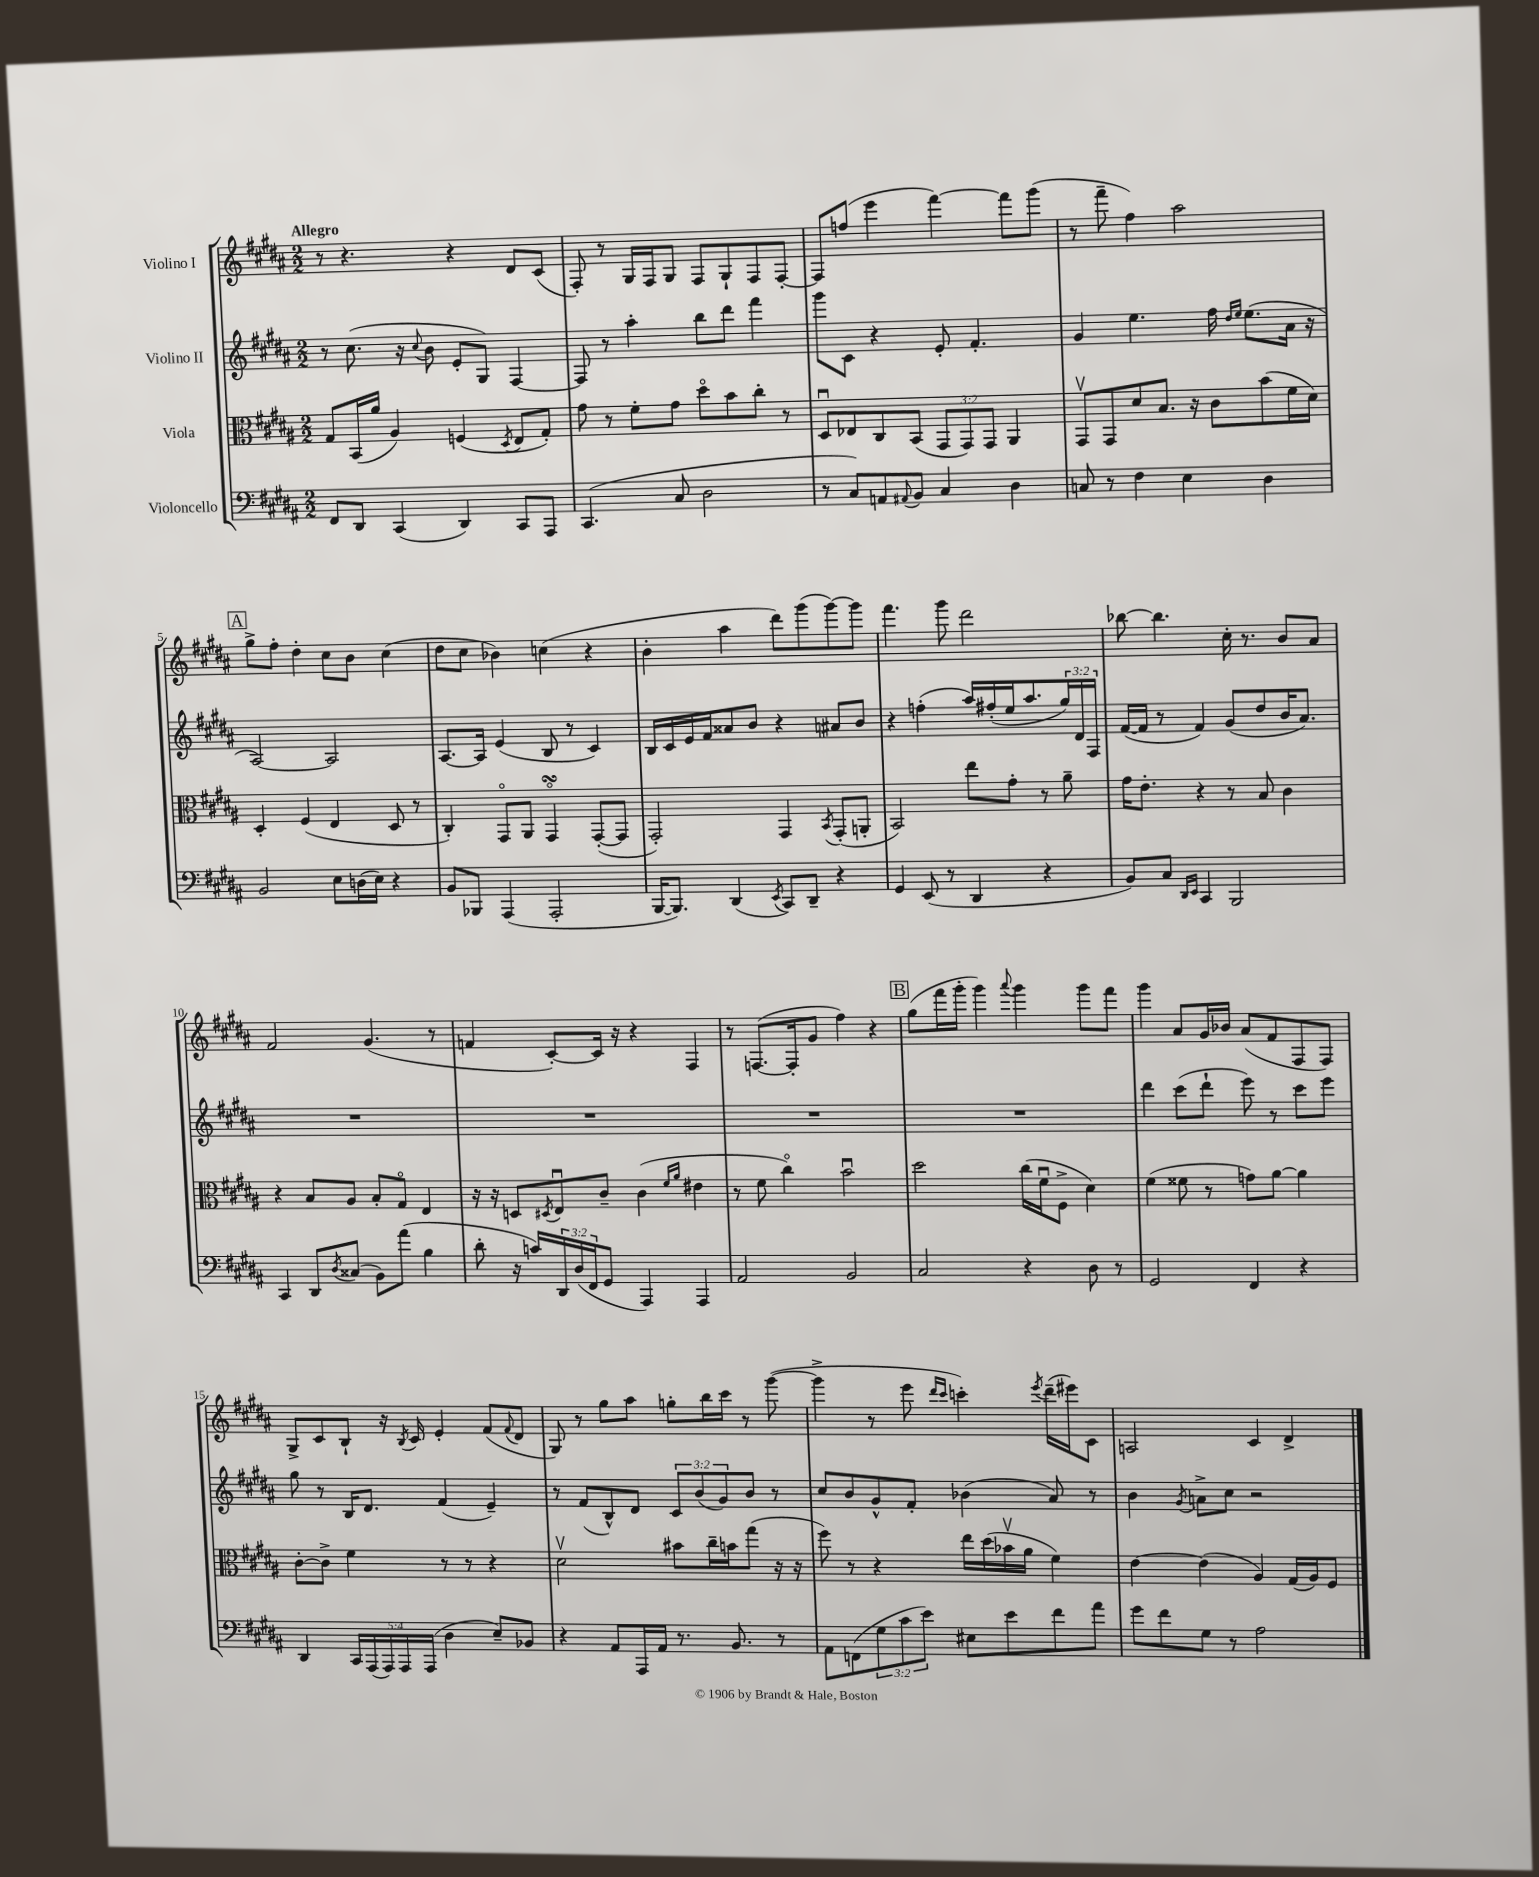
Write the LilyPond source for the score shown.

<<
\new StaffGroup <<
\new Staff = "s0" \with { instrumentName = "Violino I" } {
    \clef treble \key b \major \numericTimeSignature \time 2/2 \tempo "Allegro"
    r8 r4. r4 dis'8 cis'8( |
    fis8-.) r8 gis16 fis16 gis8 fis8 gis8-! fis8 fis8~-. |
    fis8 f''8( e'''4 fis'''4~) fis'''8 gis'''8( |
    r8 fis'''8-- fis''4) ais''2 |
    \mark \markup { \box "A" } gis''8-> fis''8-. dis''4-. cis''8 b'8 cis''4( |
    dis''8 cis''8 bes'4) c''4( r4 |
    b'4-. ais''4 dis'''8) gis'''8( gis'''8~) gis'''8 |
    fis'''4. gis'''8 dis'''2 |
    bes''8~ bes''4. cis''16-. r8. b'8 ais'8 |
    fis'2 gis'4.( r8 |
    f'4 cis'8~-.) cis'16 r16 r4 fis4 |
    r8 f8.~( f16-. gis'8 fis''4) r4 |
    \mark \markup { \box "B" } gis''8( fis'''16 gis'''16-. gis'''4) \appoggiatura { ais'''8 } gis'''4 gis'''8 fis'''8 |
    gis'''4 ais'8 gis'16 bes'16 ais'8( fis'8 fis8 fis8) |
    gis8-> cis'8 b8-! r16 \acciaccatura { b8 } cis'16 e'4-. fis'8( \appoggiatura { fis'8 } dis'8 |
    gis8) r8 gis''8 ais''8 g''8-. b''16 cis'''16 r8 gis'''8~( |
    gis'''4-> r8 e'''8 \grace { dis'''16 cis'''16 } c'''4-.) \acciaccatura { e'''8 } dis'''16--( eis'''16) cis'8 |
    a2 cis'4 dis'4-> \bar "|." |
}
\new Staff = "s1" \with { instrumentName = "Violino II" } {
    \clef treble \key b \major \numericTimeSignature \time 2/2 \override Staff.TupletNumber.text = #tuplet-number::calc-fraction-text
    r8 cis''8.( r16 \appoggiatura { cis''8 } b'8 e'8-. gis8) fis4~ |
    fis8 r8 ais''4-. b''8 dis'''8 fis'''4 |
    gis'''8 cis'8 r4 e'8-. fis'4.-. |
    gis'4 e''4. fis''16 \grace { dis''16 e''16 } e''8.( ais'16 r16 |
    \mark \markup { \box "A" } ais2~) ais2 |
    ais8.~ ais16 e'4( b8 r8 cis'4) |
    b16 cis'16 e'16 fis'16 aisis'8 b'8 r4 ais'8 b'8 |
    r4 f''4-.( ais''16) fis''16-.( e''16 ais''8. \tuplet 3/2 { gis''16) dis'16 fis16 } |
    fis'16~( fis'16 r8 fis'4) gis'8( dis''8 b'16 ais'8.) |
    R1 |
    R1 |
    R1 |
    \mark \markup { \box "B" } R1 |
    dis'''4 cis'''8( dis'''8-! e'''8) r8 cis'''8 e'''8 |
    gis''8 r8 b16 dis'8. fis'4( e'4--) |
    r8 fis'8( b8-^) dis'8 \tuplet 3/2 { cis'8 b'8( gis'8) } b'8 r8 |
    cis''8 b'8 gis'8-^ fis'8-. bes'4( ais'8) r8 |
    b'4 \acciaccatura { gis'8 } a'8-> cis''8 r2 \bar "|." |
}
\new Staff = "s2" \with { instrumentName = "Viola" } {
    \clef alto \key b \major \numericTimeSignature \time 2/2 \override Staff.TupletNumber.text = #tuplet-number::calc-fraction-text
    gis8 b,16( ais'16 ais4) f4( \acciaccatura { dis8 } e8 gis8-.) |
    gis'8 r8 fis'8-. gis'8 dis''8\flageolet b'8 cis''8-. r8 |
    dis8\downbow ees8 cis8 b,8( \tuplet 3/2 { gis,8 gis,8) gis,8 } ais,4 |
    gis,8\upbow gis,8 dis'8 b8. r16 cis'8 b'8( fis'16 dis'16) |
    \mark \markup { \box "A" } dis4-. fis4( e4 dis8 r8 |
    cis4-.) gis,8\flageolet ais,8 gis,4\flageolet\turn gis,8~-.( gis,8 |
    gis,2-.) gis,4 \acciaccatura { b,8 } gis,8-.( a,8-. |
    b,2) e''8 gis'8-. r8 ais'8-- |
    gis'16 e'8.-. r4 r8 b8 cis'4 |
    r4 b8 ais8 b8-. gis8\flageolet e4 |
    r16 r16 d8 \acciaccatura { dis8 } e8\downbow cis'8-- cis'4( \grace { fis'16 ais'16 } eis'4 |
    r8 fis'8 cis''4\flageolet) b'2\downbow |
    \mark \markup { \box "B" } dis''2 cis''16( fis'16\downbow fis8-> dis'4) |
    fis'4( fisis'8 r8 g'8) ais'8~ ais'4 |
    cis'8~-. cis'8-> fis'4 r8 r8 r4 |
    dis'2\upbow bis'8 cis''16-- b'16 gis''8( r16 r16 |
    fis''8) r8 r4 e''16 dis''16( bes'16\upbow ais'16 fis'4) |
    e'4~ e'4( ais4) gis16( ais16) fis8 \bar "|." |
}
\new Staff = "s3" \with { instrumentName = "Violoncello" } {
    \clef bass \key b \major \numericTimeSignature \time 2/2 \override Staff.TupletNumber.text = #tuplet-number::calc-fraction-text
    fis,8 dis,8 cis,4( dis,4) cis,8 ais,,8 |
    cis,4.( cis8 dis2 |
    r8 cis8) a,8 \appoggiatura { ais,8 } b,8 cis4 dis4 |
    c8 r8 fis4 e4 dis4 |
    \mark \markup { \box "A" } b,2 e8 d16( e16) r4 |
    b,8 bes,,8 ais,,4( ais,,2-. |
    b,,16~ b,,8.) dis,4( \acciaccatura { e,8 } cis,8) dis,8-- r4 |
    gis,4 e,8( r8 dis,4 r4 |
    b,8) cis8 \grace { dis,16 e,16 } cis,4 b,,2 |
    cis,4 dis,8 \acciaccatura { dis8 } cisis8( b,8) ais'8( b4 |
    dis'8-. r16 c'16) \tuplet 3/2 { dis,16 dis16( fis,16 } gis,8 ais,,4) ais,,4 |
    ais,2 b,2 |
    \mark \markup { \box "B" } cis2 r4 dis8 r8 |
    gis,2 fis,4 r4 |
    dis,4 \tuplet 5/4 { cis,16 ais,,16( ais,,16) ais,,16 ais,,16( } dis4 e8--) bes,8 |
    r4 ais,8 ais,,16 ais,16 r8. b,8. r8 |
    ais,8 f,8( \tuplet 3/2 { gis8 cis'8 e'8) } eis8 e'8 fis'8 ais'8 |
    gis'8 fis'8 gis8 r8 ais2 \bar "|." |
}
>>
>>
